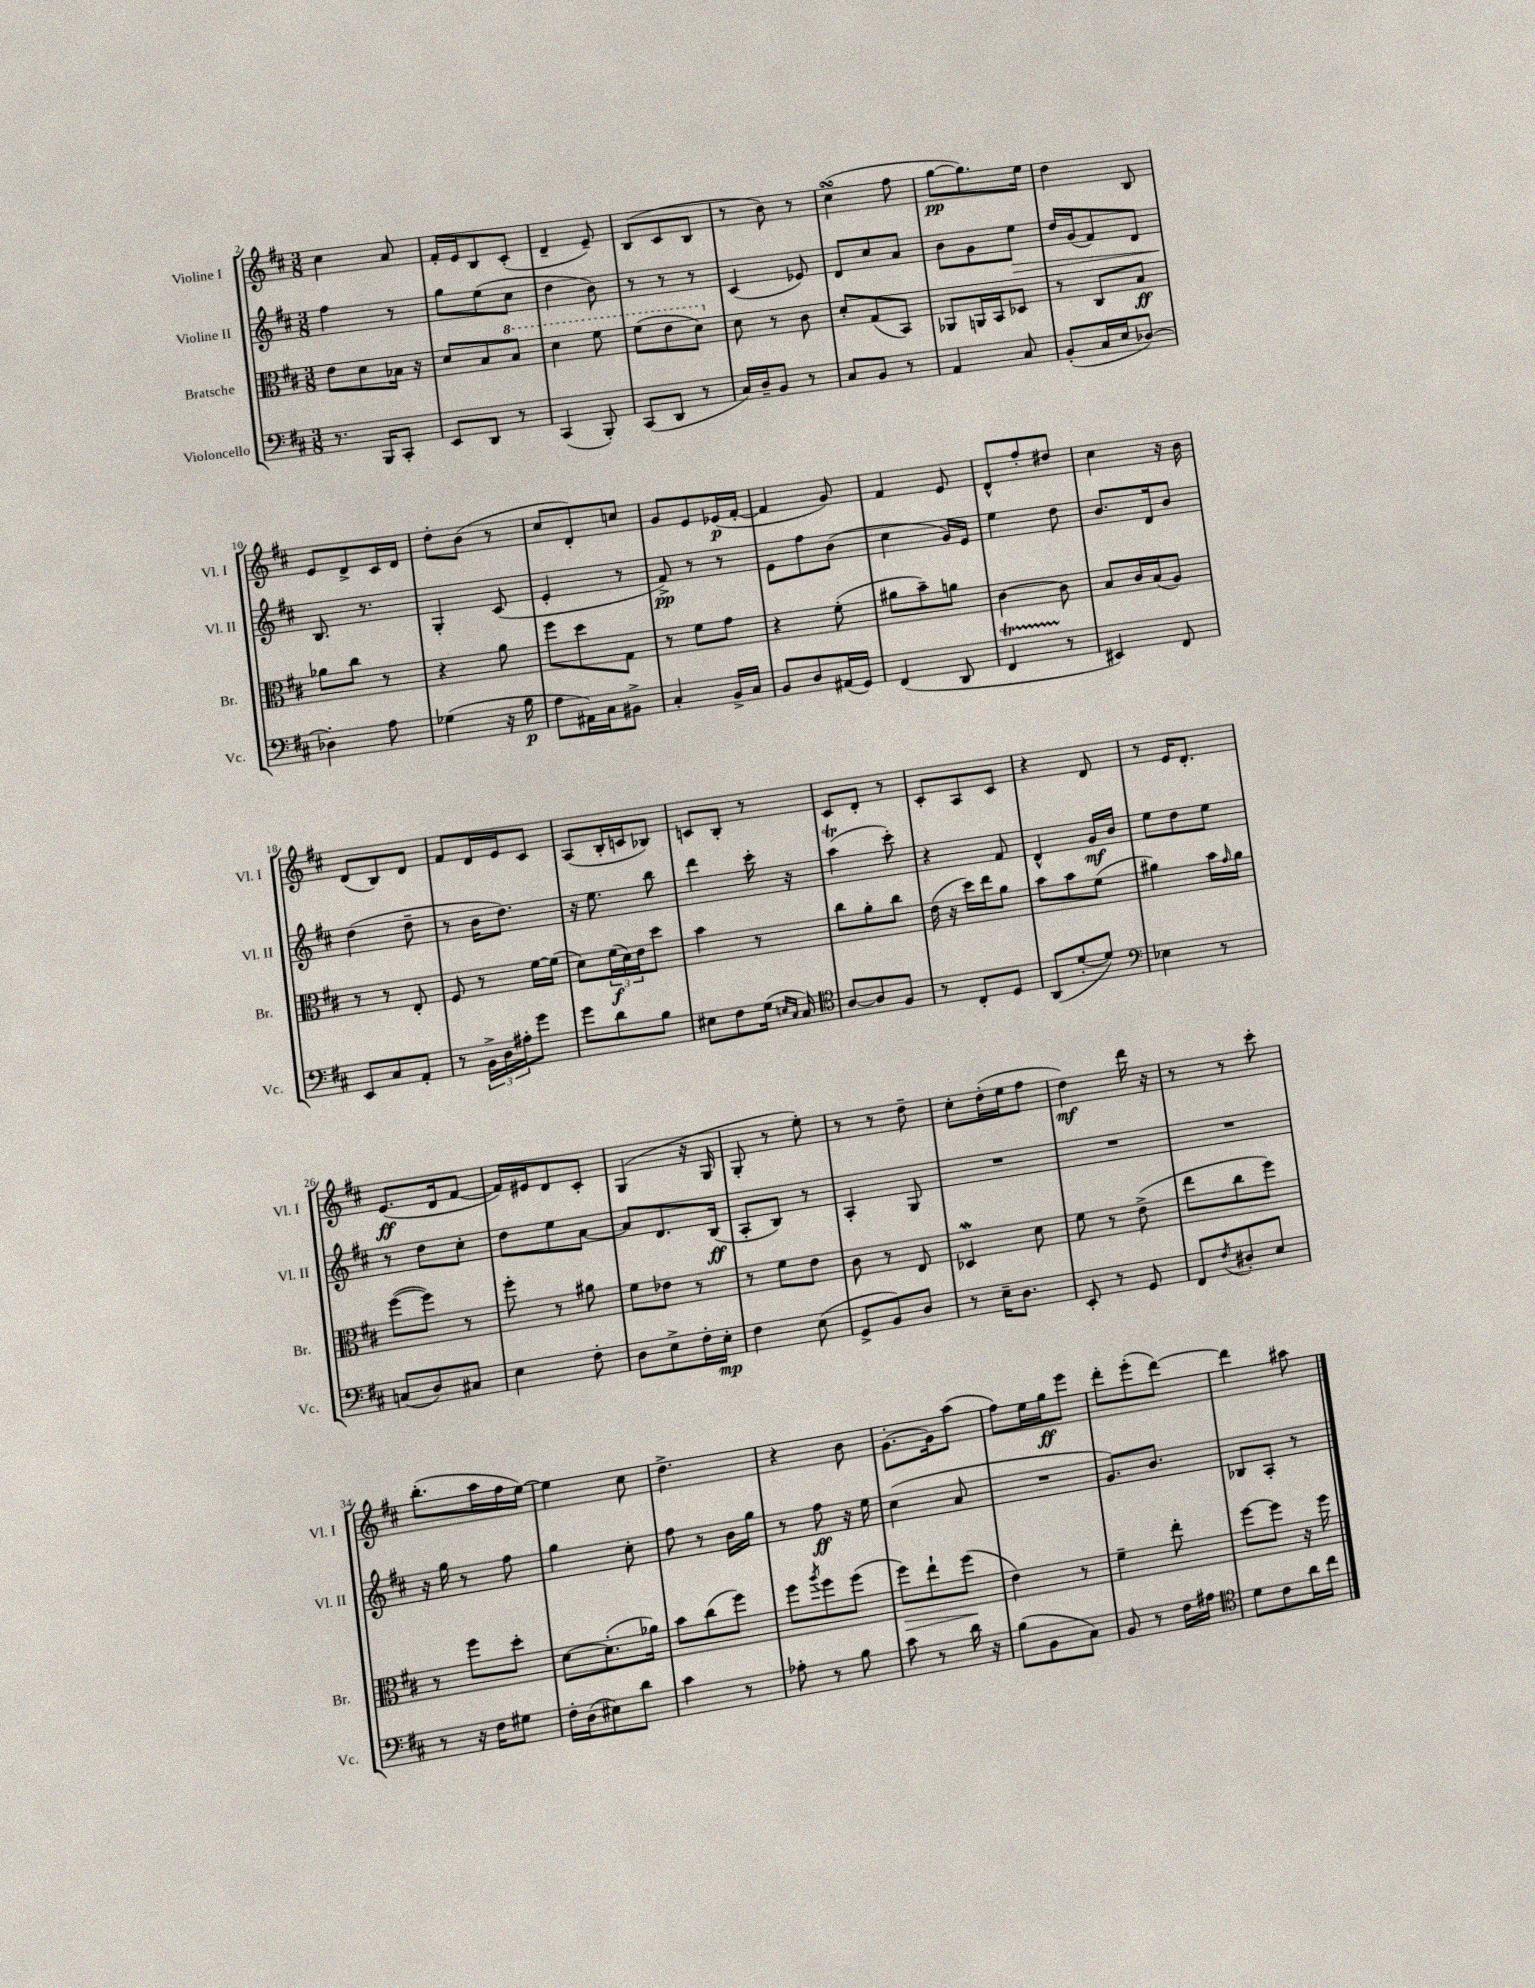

**kern	**kern	**kern	**kern
*staff4	*staff3	*staff2	*staff1
*clefF4	*clefC3	*clefG2	*clefG2
*k[f#c#]	*k[f#c#]	*k[f#c#]	*k[f#c#]
*M3/8	*M3/8	*M3/8	*M3/8
8.r	8e\L	4ff#\	4cc#\
.	8d\	.	.
16BBB/LK	.	.	.
8CC#'/J	16B-\Jk	8r	8a/
.	16r	.	.
=	=	=	=
8EE/L	8d/L	8gg\L	16f#'/LL
.	.	.	16e/J
8DD/J	8B/	(8ee\	8B/
8r	8b/J	8cc#\J	(8c#'/J
=	=	=	=
(4CC#/	4dd\	4dd\	4d~/
8BBB'/)	8ff#\	8b\)	8e~/)
=	=	=	=
(8CC#/L	(8ff#\L	8r	(8B/L
8DD/J	8ee\	8r	8c#/
8r	8dd\J)	8r	8B/J
=	=	=	=
16C#/LL)	8d\	(4c#/	8r
16D~/J	.	.	.
8BB/J	8r	.	8b\)
8r	8c#\	8e-/)	8r
=	=	=	=
8C#/L	8d'/L	8d/L	(4cc#\
8BB/J	(8G/	8cc#/	.
8r	8BB/J)	8a/J	8ff#\
=	=	=	=
4AA/	8AA-/L	8b\L	[8gg\L
.	16AA/L	8g\	8.gg\])
.	16BB/J	.	.
8C#/	8D-/J	8ee\J	.
.	.	.	16ee\Jk
=	=	=	=
(8BB'/L	8r	16dd/LL	4dd\
.	.	(16g/J	.
16C#/L	8C#/L	8f#/)	.
16E/J	.	.	.
[8D-/J)	8B/J	8d/J	8B/
=	=	=	=
4D-'\]	8a-\L	8.B/	8e/L
.	8cc#\J	.	8d^/
.	.	8.r	.
8A\	8r	.	16c#/L
.	.	.	16d/JJ
=	=	=	=
(4G-\	4r	4G'/	8dd'\L
.	.	.	(8b\J
16r	8a\	(8c#/	8r
16B\	.	.	.
=	=	=	=
8A\L	8ff#\L	4e'/	8cc#/L
16AA#\L)	8dd\	.	8d'/)
16C#\J	.	.	.
8BB#^\J	8G\J	8r	8cc/J
=	=	=	=
4C#'/	8r	8f#^/)	8g/L
.	8f#\L	8r	8e/
16BB^/LL	8g\J	8r	(16e-/L
16C#/JJ	.	.	[16f#'/JJ
=	=	=	=
8BB/L	4r	8e\L	4f#/]
8D/	.	8ff#\	.
(16AA#/L	(8f#'\	(8b\J	8g/)
16GG/JJ)	.	.	.
=	=	=	=
(4FF#/	8a#\L	4cc#\	4f#/
.	8b~\)	.	.
8DD/	8a\J	16g/LL)	8e/
.	.	16e/JJ	.
=	=	=	=
4FF#/	[4c#\	4ee\	8d^^/L
.	.	.	8ff#'/
8r	8c#\]	8dd\	8dd#/J
=	=	=	=
4EE#/)	8B/L	8.b/L	4cc#\
.	16c#/L	.	.
.	(16B/J	16d/k	.
8FF#/	8A/J)	8b/J	16r
.	.	.	16b\
=	=	=	=
8EE/L	8r	(4dd\	(8d/L
8C#/	8r	.	8B/)
8AA'/J	8E'/	8dd~\	8d/J
=	=	=	=
8r	8F#/	8r	8f#/L
24BB^\LL	8r	16b\LK	16d/L
24D\	.	.	.
.	.	8.dd\J)	16e/J
24A#'\J	.	.	.
8g\J	[16f#\LL	.	8c#/J
.	(16f#\]JJ	.	.
=	=	=	=
8g\L	8d\L)	16r	(8A/L
.	.	8.ee\	.
8d\	(24f#\L	.	16B'/L
.	24d\)	.	.
.	.	.	16c/J
.	24e\J	.	.
8B\J	8dd\J	8bb\	8B-/J)
=	=	=	=
8E#\L	4b\	4ddd\	8c/L
8F#\	.	.	8B'/J
(16G\Jk	8r	16ccc#'\	8r
16qqE/LL	.	.	.
16qqC#/JJ	.	.	.
16C#/)	.	16r	.
=	=	=	=
*clefC4	*	*	*
[8A/L	8cc#\L	(4aa\	8c#/L
8A/]	8a'\	.	8d'/J
8F#/J	8cc#\J	8ccc#'\)	8r
=	=	=	=
8r	(16e\	4r	8c#'/L
.	16r	.	.
8C#'/L	16dd\LL)	.	8A/
.	16ee\J	.	.
8D/J	8a\J	8f#/	8c#/J
=	=	=	=
(8AA/L	8b\L	4d^^/	4r
[8d'/	8b\	.	.
8d/]J)	(8f#\J	16g/LL	8d/
.	.	16b/JJ	.
=	=	=	=
*clefF4	*	*	*
4E-\	4a#\)	8ee\L	8r
.	.	8dd\	16e/LK
.	.	.	8.d'/J
8r	16b\LL	8ee\J	.
.	16qqg/	.	.
.	16a#\JJ	.	.
=	=	=	=
(8C/L	([8ff#\L	8r	(8.e/L
8D/)	8ff#\]J)	8dd\L	.
.	.	.	16d/k
8C#/J	8r	8cc#'\J	[8f#/J
=	=	=	=
4E\	8ff#'\	8dd\L	16f#/]LL)
.	.	.	16e#/J
.	8r	8ee\	8d/
8F#'\	8a#\	[8a\J	8c#'/J
=	=	=	=
8D\L	8f#\L	8a/]L	(4G/
8E^\	8e-\J	8.d/	.
16F#'\L	8r	.	16r
16E'\JJ	.	(16B/Jk	16G/
=	=	=	=
4F#\	8r	8A'/L	8G'/
.	8f#\L	8B/J)	8r
(8E\	8e\J	8r	8ee'\)
=	=	=	=
8GG^/L	8c#\	4A'/	8r
8BB/)	8r	.	8r
8D/J	8E/	8G/	8dd~\
=	=	=	=
8r	4D-/	4.r	8cc#'\L
16E~\LK	.	.	(16dd'\L
8.D\J	.	.	16ee\J
.	8d\	.	8ff#\J
=	=	=	=
8EE'/	8f#\	4.r	4dd\)
8r	8r	.	.
8GG/	(8e^\	.	16ddd\
.	.	.	16r
=	=	=	=
8FF#/L	8ee\L	4.r	8r
8qF#/	.	.	.
8D#'/	8cc#\	.	8r
8E/J	8ff#\J)	.	8ccc#'\
=	=	=	=
8r	8r	16r	(8.bb'\L
.	.	16gg\	.
16r	8ff#\L	8r	.
16F#\LK	.	.	16aa\L
8G#\J	8dd'\J	8ff#\	16ff#\
.	.	.	[16ee\JJ)
=	=	=	=
16F#'\LL	[8d\L	4gg\	4ee\]
(16D\J	.	.	.
8E#\)	(8.d'\]	.	.
8d\J	.	8cc#'\	8cc#\
.	16a-\Jk)	.	.
=	=	=	=
4c#\	8b\L	8ff#\	4.dd^\
.	(8cc#\	8r	.
8r	8ff#\J)	16b\LL	.
.	.	16gg\JJ	.
=	=	=	=
8A-'\	8ff#\L	8r	4r
.	8qaa/	.	.
8r	8ff#\	8ff#\	.
8B\	(8ff#\J	16r	8b\
.	.	16ee\	.
=	=	=	=
8c#\	8ff#\L)	(4cc#\	[8.g'\L
8r	8ee`\	.	.
.	.	.	16g\]k
16d\	(8ff#\J	8a/	(8aa\J
16r	.	.	.
=	=	=	=
(8B\L	4e\)	4.r	8ff#\L)
8BB\	.	.	16ee\L
.	.	.	16gg\J
8C#\J)	8r	.	8eee\J
=	=	=	=
8BB/	4f#~\	8.g/L)	8ddd'\L
8r	.	.	(8eee'\
.	.	8.b/J	.
16F#\LL	8ee'\	.	[8ddd\J)
16A#\JJ	.	.	.
=	=	=	=
*clefC4	*	*	*
8d\L	[8ff#\L	8B-/L	4ddd\]
8c#\	8ff#\]J	8A'/J	.
16a\L	16r	8r	8aa#\
16cc#\JJ	16ff#\	.	.
==	==	==	==
*-	*-	*-	*-
